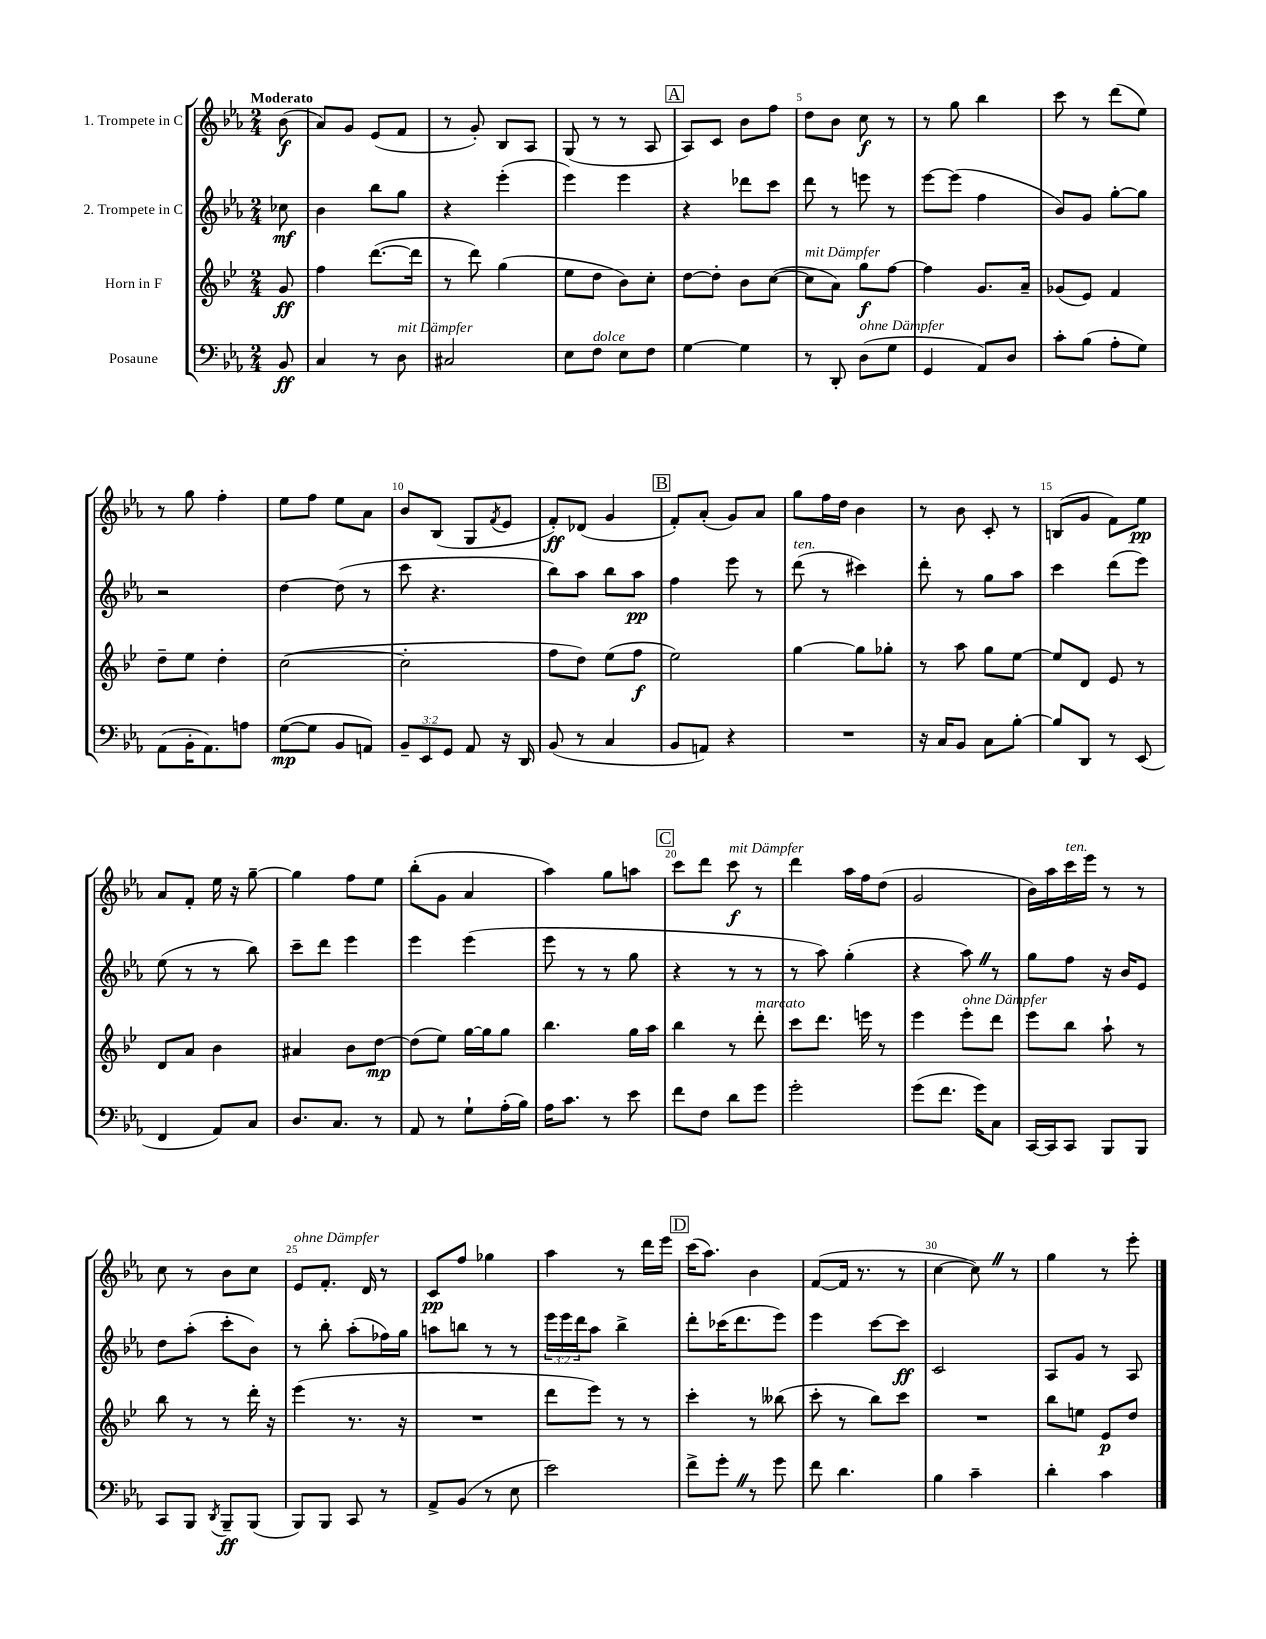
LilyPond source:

<<
\new StaffGroup <<
\new Staff = "s0" \with { instrumentName = "1. Trompete in C" } {
    \clef treble \key ees \major \numericTimeSignature \time 2/4 \partial 8 \tempo "Moderato"
    bes'8\f( |
    aes'8) g'8 ees'8( f'8 |
    r8 g'8-.) bes8 aes8 |
    g8( r8 r8 aes8 |
    \mark \markup { \box "A" } aes8) c'8 bes'8 f''8 |
    d''8 bes'8 c''8\f r8 |
    r8 g''8 bes''4 |
    c'''8 r8 d'''8( ees''8) |
    r8 g''8 f''4-. |
    ees''8 f''8 ees''8 aes'8 |
    bes'8 bes8( g8 \acciaccatura { f'8 } ees'8 |
    f'8-.\ff) des'8( g'4 |
    \mark \markup { \box "B" } f'8-.) aes'8-.( g'8) aes'8 |
    g''8 f''16 d''16 bes'4 |
    r8 bes'8 c'8-. r8 |
    b8( g'8 f'8) ees''8\pp |
    aes'8 f'8-. ees''16 r16 g''8~-- |
    g''4 f''8 ees''8 |
    bes''8-.( g'8 aes'4 |
    aes''4) g''8 a''8 |
    \mark \markup { \box "C" } c'''8 d'''8 c'''8\f^\markup { \italic "mit Dämpfer" } r8 |
    d'''4 aes''16 f''16 d''8( |
    g'2 |
    bes'16) aes''16 c'''16^\markup { \italic "ten." } ees'''16 r8 r8 |
    c''8 r8 bes'8 c''8 |
    ees'8^\markup { \italic "ohne Dämpfer" } f'8.-. d'16 r8 |
    c'8\pp f''8 ges''4 |
    aes''4 r8 d'''16 ees'''16 |
    \mark \markup { \box "D" } c'''16( aes''8.) bes'4 |
    f'8~( f'16 r8. r8 |
    c''4~ c''8) \once \override BreathingSign.text = \markup { \musicglyph "scripts.caesura.straight" } \breathe r8 |
    g''4 r8 ees'''8-. \bar "|." |
}
\new Staff = "s1" \with { instrumentName = "2. Trompete in C" } {
    \clef treble \key ees \major \numericTimeSignature \time 2/4 \override Staff.TupletNumber.text = #tuplet-number::calc-fraction-text \partial 8
    ces''8\mf |
    bes'4 bes''8 g''8 |
    r4 ees'''4-.( |
    ees'''4) ees'''4 |
    \mark \markup { \box "A" } r4 des'''8 c'''8 |
    d'''8 r8 e'''8 r8 |
    ees'''8~ ees'''8( f''4 |
    bes'8) g'8 g''8~-. g''8 |
    r2 |
    d''4~ d''8( r8 |
    c'''8 r4. |
    bes''8) aes''8 bes''8 aes''8\pp |
    \mark \markup { \box "B" } f''4 ees'''8 r8 |
    d'''8^\markup { \italic "ten." }( r8 cis'''4) |
    d'''8-. r8 g''8 aes''8 |
    c'''4 d'''8( ees'''8) |
    ees''8( r8 r8 bes''8) |
    c'''8-- d'''8 ees'''4 |
    ees'''4 ees'''4( |
    ees'''8 r8 r8 g''8 |
    \mark \markup { \box "C" } r4 r8 r8 |
    r8 aes''8) g''4-.( |
    r4 aes''8) \once \override BreathingSign.text = \markup { \musicglyph "scripts.caesura.straight" } \breathe r8 |
    g''8 f''8 r16 bes'16 ees'8 |
    d''8 aes''8-.( c'''8-. bes'8) |
    r8 bes''8-. aes''8-.( fes''16) g''16 |
    a''8 b''8 r8 r8 |
    \tuplet 3/2 { ees'''16 ees'''16 d'''16 } aes''8 bes''4-> |
    \mark \markup { \box "D" } d'''8-. ces'''16( d'''8. ees'''8) |
    ees'''4 c'''8~ c'''8\ff |
    c'2 |
    aes8 g'8 r8 aes8 \bar "|." |
}
\new Staff = "s2" \with { instrumentName = "Horn in F" } {
    \clef treble \key bes \major \numericTimeSignature \time 2/4 \partial 8
    g'8\ff |
    f''4 d'''8.~( d'''16 |
    r8 d'''8) g''4( |
    ees''8 d''8 bes'8) c''8-. |
    \mark \markup { \box "A" } d''8~ d''8-. bes'8 c''8~( |
    c''8^\markup { \italic "mit Dämpfer" } a'8) g''8\f f''8~ |
    f''4 g'8. a'16-- |
    ges'8( ees'8) f'4 |
    d''8-- ees''8 d''4-. |
    c''2~( |
    c''2-. |
    f''8 d''8) ees''8( f''8\f |
    \mark \markup { \box "B" } ees''2) |
    g''4~ g''8 ges''8-. |
    r8 a''8 g''8 ees''8~ |
    ees''8 d'8 ees'8 r8 |
    d'8 a'8 bes'4 |
    ais'4 bes'8 d''8~\mp |
    d''8( ees''8) g''16~ g''16 g''8 |
    bes''4. g''16 a''16 |
    \mark \markup { \box "C" } bes''4 r8 d'''8-.^\markup { \italic "marcato" } |
    c'''8 d'''8. e'''16 r8 |
    ees'''4 ees'''8-.^\markup { \italic "ohne Dämpfer" } d'''8 |
    ees'''8 bes''8 a''8-! r8 |
    bes''8 r8 r8 d'''16-. r16 |
    ees'''4( r8. r16 |
    R2 |
    d'''8 ees'''8) r8 r8 |
    \mark \markup { \box "D" } c'''4-. r8 beses''8( |
    c'''8-. r8 bes''8) c'''8 |
    R2 |
    bes''8 e''8 ees'8\p d''8 \bar "|." |
}
\new Staff = "s3" \with { instrumentName = "Posaune" } {
    \clef bass \key ees \major \numericTimeSignature \time 2/4 \override Staff.TupletNumber.text = #tuplet-number::calc-fraction-text \partial 8
    bes,8\ff |
    c4 r8 d8^\markup { \italic "mit Dämpfer" } |
    cis2 |
    ees8 f8^\markup { \italic "dolce" } ees8 f8 |
    \mark \markup { \box "A" } g4~ g4 |
    r8 d,8-. d8^\markup { \italic "ohne Dämpfer" }( g8 |
    g,4 aes,8) d8 |
    c'8-. bes8( aes8-. g8) |
    aes,8( bes,16-. aes,8.) a8 |
    g8~\mp( g8 bes,8 a,8) |
    \tuplet 3/2 { bes,8-- ees,8 g,8 } aes,8 r16 d,16 |
    bes,8( r8 c4 |
    \mark \markup { \box "B" } bes,8 a,8) r4 |
    R2 |
    r16 c16 bes,8 c8 bes8~-. |
    bes8 d,8 r8 ees,8( |
    f,4 aes,8) c8 |
    d8. c8. r8 |
    aes,8 r8 g8-! aes16-.( bes16) |
    aes16 c'8. r8 ees'8 |
    \mark \markup { \box "C" } f'8 f8 d'8 g'8 |
    g'2-. |
    g'8( f'8. g'16) c8 |
    c,16~ c,16 c,8 bes,,8 bes,,8 |
    c,8 bes,,8 \acciaccatura { d,8 } bes,,8--\ff bes,,8( |
    bes,,8) bes,,8 c,8 r8 |
    aes,8-> bes,8( r8 ees8 |
    ees'2) |
    \mark \markup { \box "D" } f'8-> g'8-. \once \override BreathingSign.text = \markup { \musicglyph "scripts.caesura.straight" } \breathe r8 g'8 |
    f'8 d'4. |
    bes4 c'4-- |
    d'4-. c'4 \bar "|." |
}
>>
>>
\layout { \context { \Score \override BarNumber.break-visibility = ##(#f #t #t) barNumberVisibility = #(every-nth-bar-number-visible 5) } }
